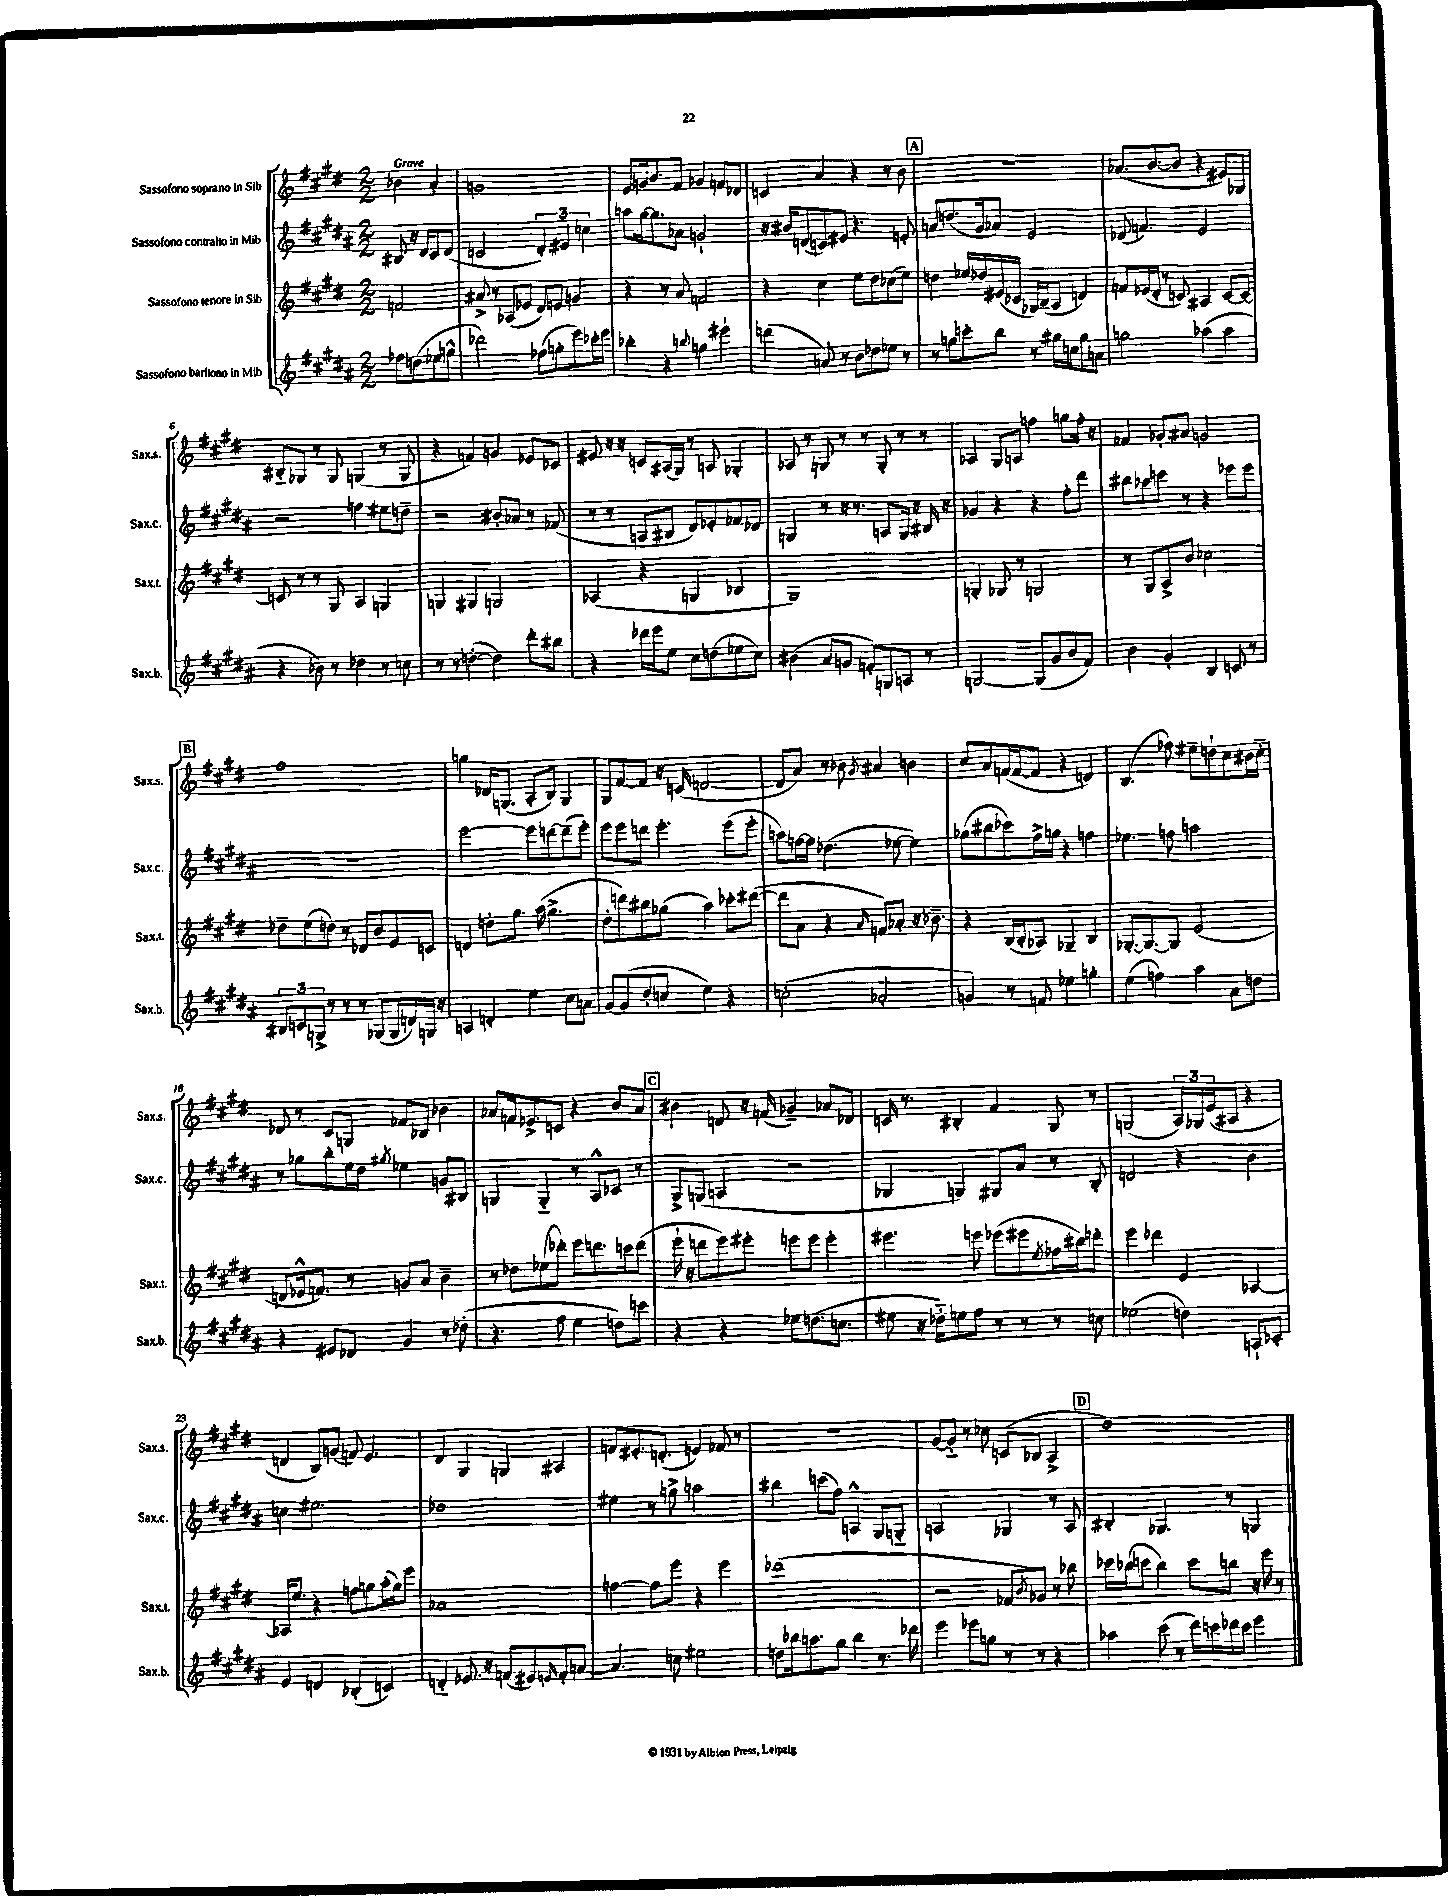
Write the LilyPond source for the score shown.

<<
\new StaffGroup <<
\new Staff = "s0" \with { instrumentName = "Sassofono soprano in Sib" shortInstrumentName = "Sax.s." } {
    \clef treble \key e \major \numericTimeSignature \time 2/2 \partial 2 \tempo "Grave"
    bes'4 a'4-. |
    g'1 |
    e'8 g'16 b'8. fis'8 ges'4 f'8 des'8 |
    c'4 a'4 r4 r8 b'8 |
    \mark \markup { \box "A" } R1 |
    aes'8.( b'8.~ b'8 r4 eis'8) ges8 |
    bis8-_ ges8 r8 ges8 g4( r8 g8 |
    r4 f'4) g'4 ees'8 ces'8 |
    eis'8 r16 r16 c'8 ais16( gis16) r8 a8 ges4-. |
    aes8 r8 g8 r8 r8 g8-. r8 r8 |
    aes4 gis8 a8 f''4 g''8 f''16-. r16 |
    fes'4 ges'8-. ais'8 g'2 |
    \mark \markup { \box "B" } fis''1 |
    g''4 des'16 g8.( a8-. b8) g4 |
    gis8 fis'8~ fis'8 r16 c'16( d'2~ |
    d'8 a'8) r8 bes'8 \acciaccatura { gis'8 } ais'4 b'4 |
    cis''8 a'8 f'16( f'16~ f'8 r4 d'4) |
    b4.( fes''8) eis''8-- d''8-! cis''8 bis'16 cis''16-_ |
    des'8 r8 cis'8 g8 fes'8 bes8 bes'4 |
    aes'8 f'16 ees'8.-> c'8 r4 b'8 aes'8 |
    \mark \markup { \box "C" } bis'4 d'8 r16 f'16( ges'4--) aes'8 des'8 |
    c'16 r8. bis4-. fis'4 gis8 r8 |
    g2( \tuplet 3/2 { a16) ges16 e'16( } ais8 r4 |
    d'4 b8) g'8( f'8) e'4. |
    dis'4 gis4 g4 ais4 |
    f'8 eis'8.-. d'8.-.( e'4) fes'8 r8 |
    r1 |
    gis'8~ gis'8-_ r8 ces''8 c'8( bes8 a4-> |
    \mark \markup { \box "D" } dis''1) \bar "|." |
}
\new Staff = "s1" \with { instrumentName = "Sassofono contralto in Mib" shortInstrumentName = "Sax.c." } {
    \clef treble \key b \major \numericTimeSignature \time 2/2 \partial 2
    bis8 r16 dis'16 cis'8 dis'8( |
    c'2 \tuplet 3/2 { dis'4-.) eis'4 c''4 } |
    a''8 gis''16~ gis''8. aes'8 g'2-! |
    r16 bis'16 d'8( c'8) eis'8 r4. e'8-. |
    \mark \markup { \box "A" } a'8 d''8.( gis'16 aes'8) e'2 |
    des'8( f'4.) e'2 |
    r2 f''4 eis''8 d''8-- |
    r2 bis'8-. aes'8 r8 fes'8( |
    r8 r8 a8 bis8 dis'8) ees'8-. fes'8 des'8 |
    g4 r8 r16 r8. a8 g16 r16 bis16 r16 |
    ges'4 r4 r4 fis''8-. dis'''8 |
    bis''8 aes''8 c'''8 r8 r4 ees'''8 ees'''8 |
    \mark \markup { \box "B" } R1 |
    e'''2~ e'''8 d'''8~ d'''8--( e'''8-.) |
    e'''8 e'''8 d'''8 e'''4.-. e'''8( e'''8-. |
    a''8) f''16~ f''16 des''4.( ees''8~ ees''4) |
    ges''8( bis''8 ces'''8) fis''16-> g''16 r4 f''4 |
    ees''4. f''8 a''2 |
    r8 ges''8 b''8-. e''16 dis''16 \acciaccatura { gis''8 } ees''4 g'8 bis8 |
    g4 g4-_ r8 ais8-^ ces'8 r8 |
    \mark \markup { \box "C" } gis8-> g8( a4 r2 |
    ges4 g4) gis8 ais'8 r8 b8-. |
    d'2 r4 b'4 |
    c''4 eis''2. |
    des''1 |
    eis''4 r8 g''8-> a''2 |
    bis''4 c'''8( fis''8) a4-^ gis8 g8-_ |
    a2 ges4 r8 a8 |
    \mark \markup { \box "D" } bis4-. ges4. r8 g4 \bar "|." |
}
\new Staff = "s2" \with { instrumentName = "Sassofono tenore in Sib" shortInstrumentName = "Sax.t." } {
    \clef treble \key e \major \numericTimeSignature \time 2/2 \partial 2
    f'2 |
    ais'8-> r8 aes8( ees'8 dis'8) e'8 g'4 |
    r4 r8 a'8 f'2 |
    r4 cis''4 e''8 dis''8 ces''8( e''8) |
    \mark \markup { \box "A" } d''4 ees''16 des''16 eis'16( ces'16 ges16) b16--( a8 d'4) |
    f'8 ees'16( dis'16-. r8 c'8) ais4 c'8~ c'8~ |
    c'8 r8 r8 gis8 a4 g4 |
    g4 gis4 g2 |
    aes4( r4 g4 bes4 |
    gis1) |
    g4-. ges8 r8 g2 |
    r8 gis8 a8-> b'8 ces''2 |
    \mark \markup { \box "B" } des''8-- e''8( d''8) r8 des'8 b'8 e'8 c'8 |
    d'4 d''8-. gis''8. a''16( gis''4.-> |
    dis''8-. d'''8) bis''8 ges''8( a''4) ces'''8-. dis'''8~( |
    dis'''8 a'8 r4 \grace { a'16 } f'8) aes'8-. r16 bes'8.-- |
    r4 b16( b16-. aes8) ges4-- b4 |
    ges8.~-. ges8.~ ges8 e'2( |
    d'8 ees'16-^ f'8.) r8 g'8 a'8 b'4-- |
    r8 des''8 ees''8( des'''8-.) e'''8 d'''8. c'''16 d'''8( |
    \mark \markup { \box "C" } e'''16-! r16 d'''8 e'''8) eis'''8-. e'''8 e'''8 e'''4-. |
    eis'''4. e'''8 ees'''8( eis'''8 \acciaccatura { e''8 } fes''16 bis''16) d'''8-. |
    e'''4 des'''4 e'4 aes4~ |
    aes16 e''8. r4 f''8 g''8 a''16-.( g''16) e'''8 |
    aes'1 |
    f''4~ f''8 e'''8 r4 e'''4 |
    des'''1( |
    r2 fes'8 \acciaccatura { b'8 } ges'8) r8 bes''8 |
    \mark \markup { \box "D" } ces'''16 bes''16( c'''8 bes''4) c'''8 b''8 r16 e'''16 r8 \bar "|." |
}
\new Staff = "s3" \with { instrumentName = "Sassofono baritono in Mib" shortInstrumentName = "Sax.b." } {
    \clef treble \key b \major \numericTimeSignature \time 2/2 \partial 2
    fes''8 d''8( ees''8 g''8-^ |
    des'''2) fes''8( g''8-. e'''8) ces'''16-. e'''16 |
    bes''4-. r4 \appoggiatura { b''8 } g''4 eis'''4-! |
    d'''4( a'8) r8 b'8 des''8 ees''8 r8 |
    \mark \markup { \box "A" } r8 g''8 c'''8-. b''8 r8 gis''16 c''16 gis''8 a'8 |
    g''2 aes''4( aes''4 |
    r4 bes'8) r8 des''4 r8 c''8 |
    r8 r8 d''4~-.( d''4) dis'''8-. bis''8 |
    r4 des'''16 e'''16 e''8 cis''8 d''8( ees''8 cis''8) |
    bis'4( ais'8 g'8 f'8-.) g8 a8 r8 |
    g2~ g8( gis'8 b'8 fis'8) |
    b'4 gis'4-. b4 c'8 r8 |
    \mark \markup { \box "B" } \tuplet 3/2 { bis8 c'8 g8-> } r8 r8 r8 ges8( ges16 d'16) g16 r16 |
    a4 d'4-. e''4 cis''8 a'8 |
    gis'8~ gis'8( dis''8-. c''8 e''4) r4 |
    c''2-.( aes'2-. |
    g'4) r8 f'8 ees''4 g''4-. |
    e''4( f''4) ais''4 ais'8 d''8 |
    r4 eis'8 des'8 gis'4 r8 des''8-.( |
    r4. fis''8 e''4 d''8) c'''8 |
    \mark \markup { \box "C" } r4 r4 ees''8 d''8.( c''8. |
    eis''8 r16 des''16-_) e''8 fis''8 r8 r8 r8 c''8 |
    ees''2( d''4) a8-! ces'8-. |
    e'4 d'4 bes4-.( c'4) |
    d'4-_ ees'8. r16 f'8( eis'8) \grace { e'16 } f'8-. a'8~ |
    a'4. c''8 eis''2 |
    d''8 bes''16 a''8. gis''8 bes''4 r8. des'''16 |
    e'''4 ees'''8 g''8 r8 r8 r4 |
    \mark \markup { \box "D" } aes''4 cis'''8( r8 dis'''16) c'''16 des'''16 c'''16 e'''4 \bar "|." |
}
>>
>>
